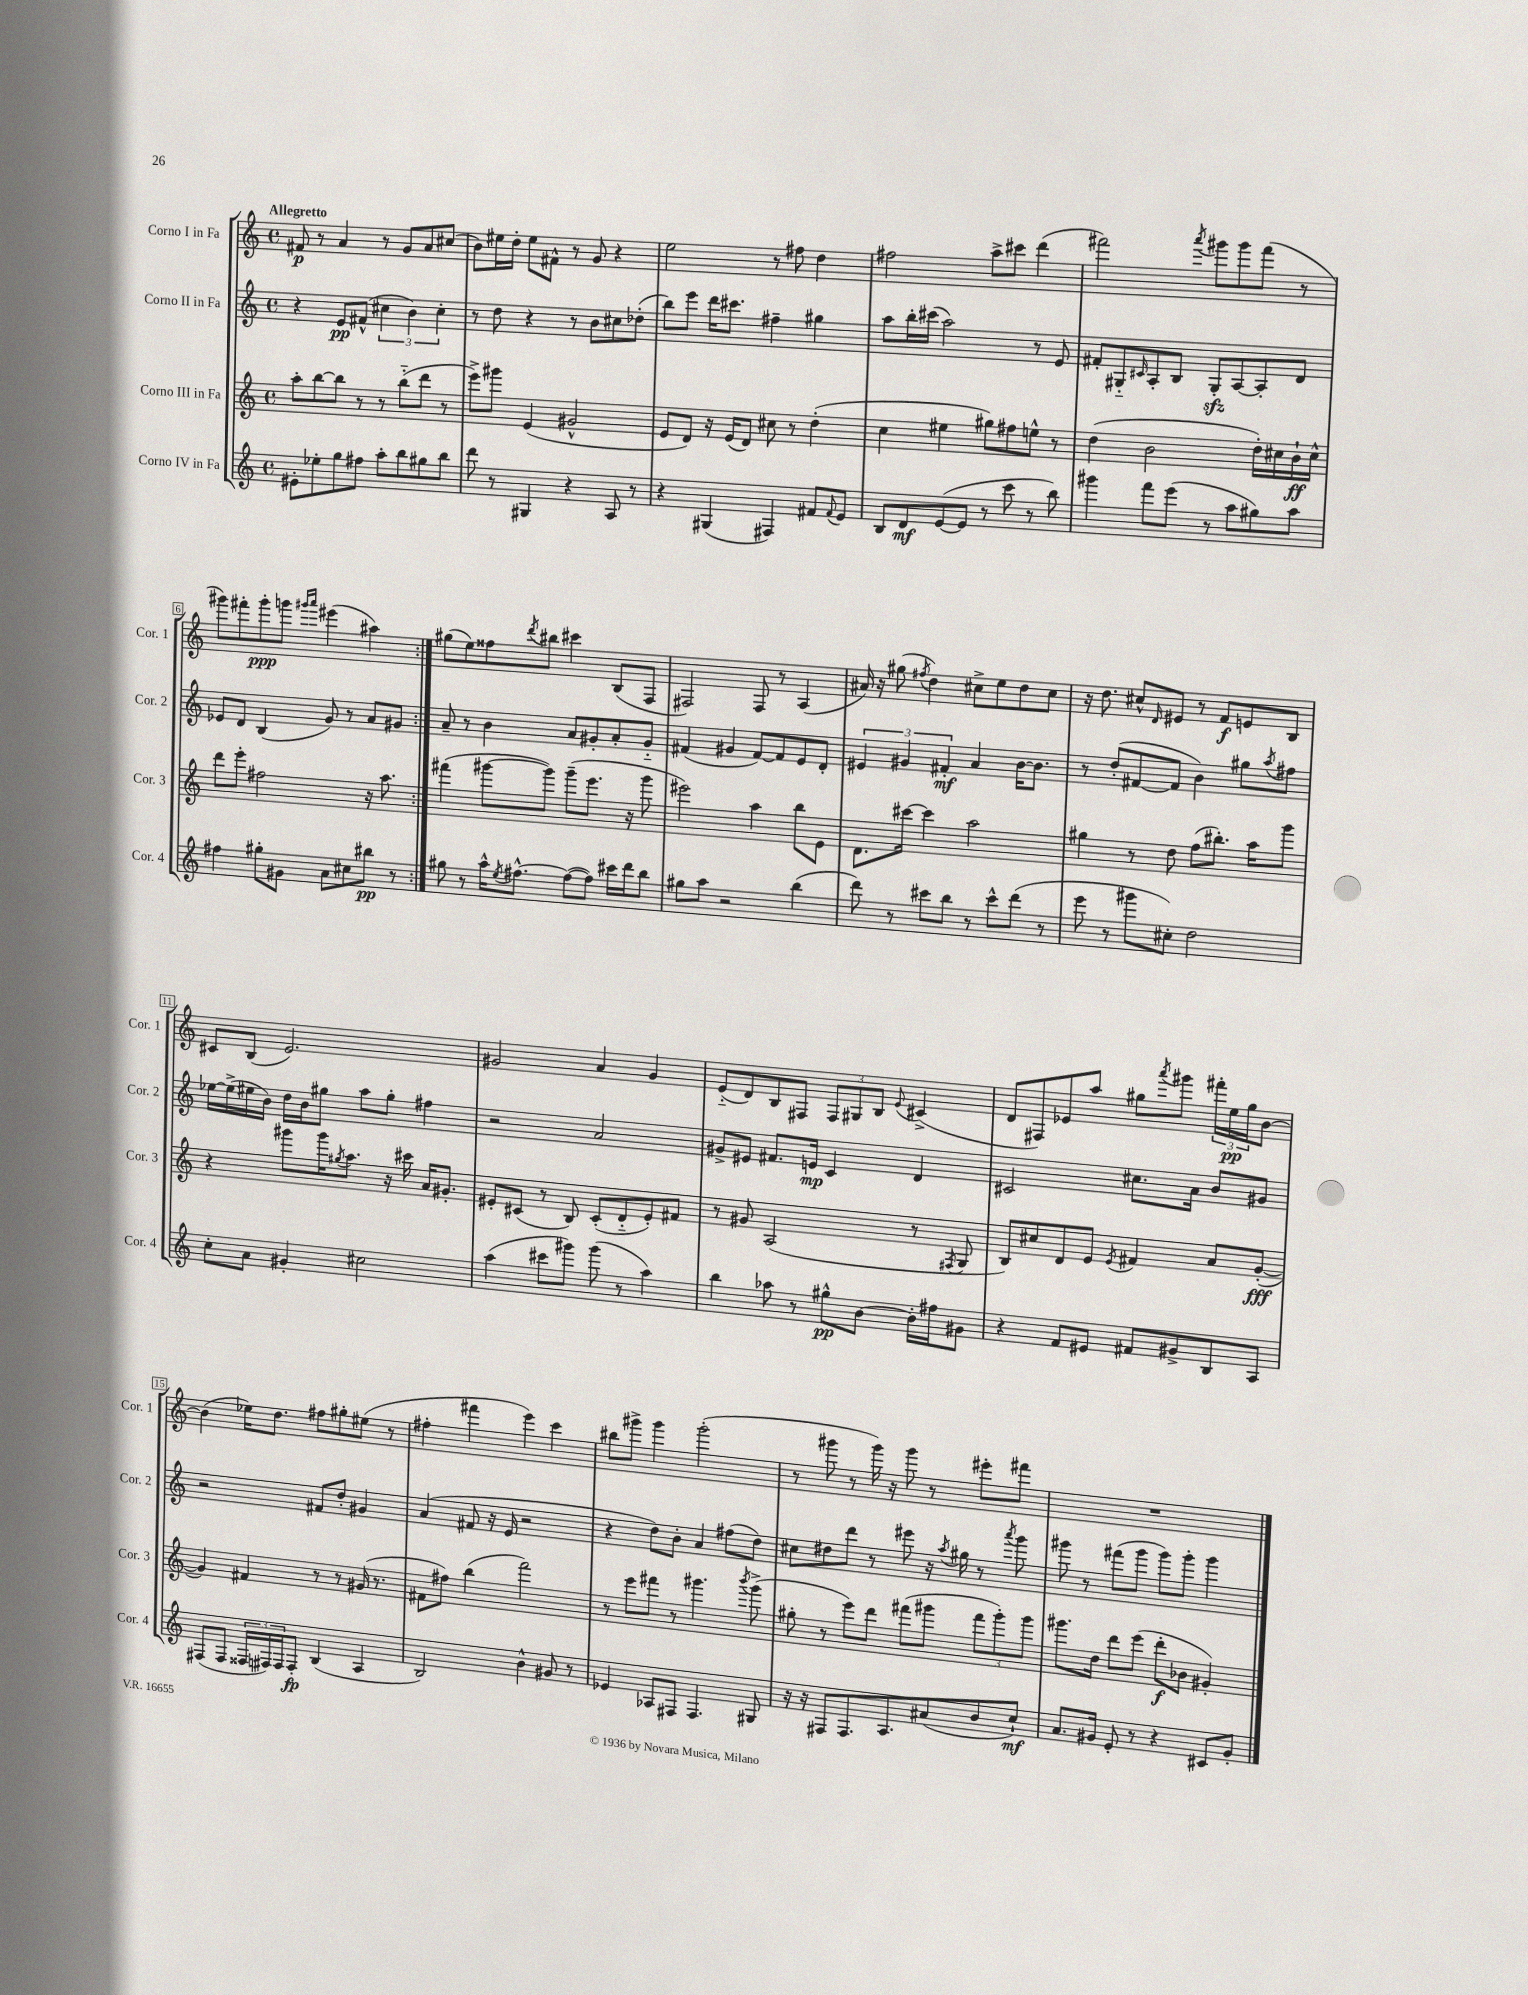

**kern	**kern	**kern	**kern
*staff4	*staff3	*staff2	*staff1
*clefG2	*clefG2	*clefG2	*clefG2
*k[]	*k[]	*k[]	*k[]
*M4/4	*M4/4	*M4/4	*M4/4
*met(c)	*met(c)	*met(c)	*met(c)
8e#'\L	8aa'\L	4r	8f#/
8ee-'\	[8bb\	.	8r
8gg\	8bb\]J	8e/L	4a/
8ff#\J	8r	(8f#^^/J	.
8aa'\L	8r	6cc#\	8r
8bb\	(8bb'~\L	.	8g/L
.	.	6b\)	.
8gg#\	8ddd\J	.	8a/
.	.	6cc#'\	.
8bb\J	8r	.	(8cc#/J
=	=	=	=
8ddd\	8eee^\L)	8r	8b\L)
8r	8ggg#\J	8dd\	16ee#\L
.	.	.	16dd'\JJ
4G#/	(4e/	4r	8ee#\L
.	.	.	8f#^^\J
4r	2g#^^/	8r	8r
.	.	8b\L	8g/
8A/	.	8cc#\	4r
8r	.	(8dd-'\J	.
=	=	=	=
4r	8e/L	8bb\L)	2ee\
.	8d/J)	8eee\J	.
(4G#/	16r	16ddd\LK	.
.	(16e/LK	8.ccc#\J	.
.	8d/J)	.	.
4F#/)	8cc#\	4ff#~\	8r
.	8r	.	8ff#\
8f#/L	(4dd'\	4gg#\	4dd\
8qqf#/	.	.	.
8e/J	.	.	.
=	=	=	=
8B/L	4cc\	8aa\L	2ff#\
8d/	.	16bb'\L	.
.	.	(16ccc#\JJ	.
([8e/	4ee#\	2aa\)	.
8e/]J	.	.	.
8r	8gg#\L)	.	8aa^\L
8ccc\	8ff#\	.	8ccc#\J
8r	8ee^^\J	8r	(4ddd\
8bb\)	8r	8e/	.
=	=	=	=
4ggg#\	(4dd\	8f#'/L	2fff#\)
.	.	8G#'~/	.
.	.	16qqc#/	.
8fff\L	2b\	8A'/	.
(8eee\J	.	8B/J	.
.	.	.	8qaaa/
8r	.	8G#'/L	8ggg#\L
8aa\L	.	[8A/	8ggg#\
8gg#\)	16dd'\LL)	8A'/]	(8fff#\J
.	16cc#\	.	.
8aa\J	16b`\	8d/J	8r
.	16cc#^^\JJ	.	.
=	=	=	=
4ff#\	8ddd\L	8e-/L	8ggg#\L)
.	8eee'\J	8d/J	8fff#'\
8gg#'\L	2ff#\	(4B/	8ggg#'\
8g#\J	.	.	8ggg\J
.	.	.	16qqggg#/LL
.	.	.	16qqaaa/JJ
8a\L	.	8g/)	(4eee#\
8cc#\	.	8r	.
8bb#\J	16r	8a/L	4aa#\)
.	8.aa\	.	.
8r	.	8g#/J	.
=:|!	=:|!	=:|!	=:|!
8gg#\	(4fff#\	8a~/	(8gg#\L
8r	.	8r	8ee\)
16aa^^\LK	[8ggg#\L	4b\	8ff##\
8qee/	.	.	.
[8.ff#^^\J	.	.	.
.	.	.	8qddd/
.	8ggg#\]J)	.	8bb#\J
(8ff#\_L	(8ggg#~\L	8a/L	4ccc#\
8ff#\]J)	8.eee\J	8g#'/	.
16ccc#\LL	.	8a'/	(8B/L
16ddd\J	16r	.	.
8bb\J	8ggg#\	8g#'~/J	8F/J
=	=	=	=
8gg#\L	2eee#\)	(4f#/	2F#/)
8aa\J	.	.	.
2r	.	4g#/	.
.	4aa\	[8f#/L)	8F#/
.	.	8f#/]	8r
(4bb\	8bb\L	8e/	(4A/
.	8e\J	8d'/J	.
=	=	=	=
8ddd\)	8.d\L	6e#/	16a#/)
.	.	.	16r
8r	.	.	(8gg#\
.	.	6g#/	.
.	[16ccc#\Jk	.	.
.	.	.	8qff#/
8ccc#\L	4ccc#\]	.	4dd\)
.	.	6f#'/	.
8bb\J	.	.	.
8r	2aa\	4a/	8cc#^\L
8ccc#^^\L	.	.	8ee\
(8ddd\J	.	[16b\LK	8dd\
.	.	8.b\]J	.
8r	.	.	8cc#\J
=	=	=	=
8eee\	4gg#\	8r	16r
.	.	.	8.dd\
8r	.	(8dd'/L	.
8ggg#\L	8r	[8f#/	8cc#^^/L
.	.	.	16qqd/
8cc#'\J)	8dd\	8f#/]J	8e#/J
2dd\	(8ff\L	4b\)	8r
.	8.bb#'\J)	.	8f/L
.	.	8gg#\L	8e/
.	16aa\LK	.	.
.	.	8qaa/	.
.	8ggg\J	8ff#\J	8B/J
=	=	=	=
8cc'\L	4r	[16ee-\LL	8c#/L
.	.	(16ee-^\]	.
8a\J	.	16ee#\	(8B/J
.	.	16b\JJ)	.
4g#'/	8ggg#\L	16dd\LL	2.e/)
.	.	16b\J	.
.	16ggg#\K	8gg#\J	.
.	8qgg#/	.	.
.	8.aa\J	.	.
2cc#\	.	8aa\L	.
.	16r	8gg#'\J	.
.	16ccc#\	.	.
.	16a/LK	4ff#\	.
.	8.g#'/J	.	.
=	=	=	=
(4aa\	8e#'/L	2r	2g#/
.	(8c#/J	.	.
8ccc#\L	8r	.	.
8ggg#\J)	8B/)	.	.
(8ggg#\	(8c#'/L	2a/	4a/
8r	8d'~/	.	.
4aa\)	8e#'/)	.	4g#/
.	8f#/J	.	.
=	=	=	=
4bb\	8r	8g#^/L	(8e'~/L
.	8g#/	8e#/J	8d/)
8aa-\	(2A/	8.f#/L	8B/
8r	.	.	8F#/J
.	.	16e/Jk	.
8gg#^^\L	.	4c/	12F#/L
.	.	.	12G#/
[8b\J	.	.	.
.	.	.	12B/J
.	.	.	8qqe/
16b'\]LL	8r	4d/	(4c#^/
16ff#\J	.	.	.
.	8qF#/	.	.
8g#\J	8G/	.	.
=	=	=	=
4r	8B/L)	2c#/	8d/L
.	8cc#/	.	8F#/)
8f/L	8d/	.	8e-/
8e#/J	8e/J	.	8aa/J
.	8qe/	.	.
8f#/L	4f#/	8.cc#\L	8gg#\L
.	.	.	8qaaa/
8g#^/	.	.	8ggg#\J
.	.	16a\Jk	.
8B/	8a/L	8b/L	24fff#'\LL
.	.	.	24ee\
.	.	.	24gg#\J
8A/J	([8g'/J	8g#/J	[8b\J
=	=	=	=
(8F#/L	4g/])	2r	(4b\]
8F#/J	.	.	.
24F##/LL	4f#/	.	16ee-\LK)
24F#/)	.	.	.
.	.	.	8.dd\J
24F#/J	.	.	.
8F#'/J	.	.	.
(4B/	8r	8f#/L	8ff#\L
.	8r	8dd'/J	8gg#'\
4A/	(16g#/	4g#/	(8ee#\J
.	8.r	.	.
.	.	.	8r
=	=	=	=
2B/)	8f#\L	(4a/	4ff#'\
.	8ff#\J)	.	.
.	(4bb\	8f#/	4fff#\
.	.	16r	.
.	.	16e/	.
4b^^\	2fff\)	2r	4eee\)
8g#/	.	.	4ccc\
8r	.	.	.
=	=	=	=
4e-/	8r	4r	8bb#\L
.	8eee\L	.	8ggg#^\J
8A-/L	8fff#\J	8dd\L)	4ggg#\
8F#/J	8r	8b'\J	.
4.F#/	4.ggg#\	4a/	(2ggg#'\
.	.	(8ff#\L	.
.	8qbbb/	.	.
8G#/	(8ggg#^\	8dd\J)	.
=	=	=	=
16r	8gg#'\	8cc#\L	8r
16r	.	.	.
8F#/L	8r	8dd#\	8ggg#\
8.F#/	8eee\L)	8ddd\J	8r
.	8ddd\J	8r	16ggg#\)
8.A/	.	.	16r
.	(8fff#\L	8eee#\	8ggg#\
(8a#/	8ggg#\J	16r	8r
.	.	8qaa/	.
.	.	16gg#\	.
8b/	12fff#\L	8r	8eee#'\L
.	12ggg#'\)	.	.
.	.	8qaaa/	.
8cc`/J)	.	8ggg\	8fff#\J
.	12ggg#\J	.	.
=	=	=	=
8.a/L	8.ggg#\L	8ggg#\	1r
.	.	8r	.
16g#/Jk	16dd\Jk	.	.
8e'/	8ddd\L	(8fff#\L	.
8r	(8eee\J	8ggg#\J	.
4r	8ddd'\L	8ggg#\L)	.
.	8b-\J	8ggg#'\J	.
8c#/L	4g#'/)	4ggg#\	.
8g#'/J	.	.	.
==	==	==	==
*-	*-	*-	*-
